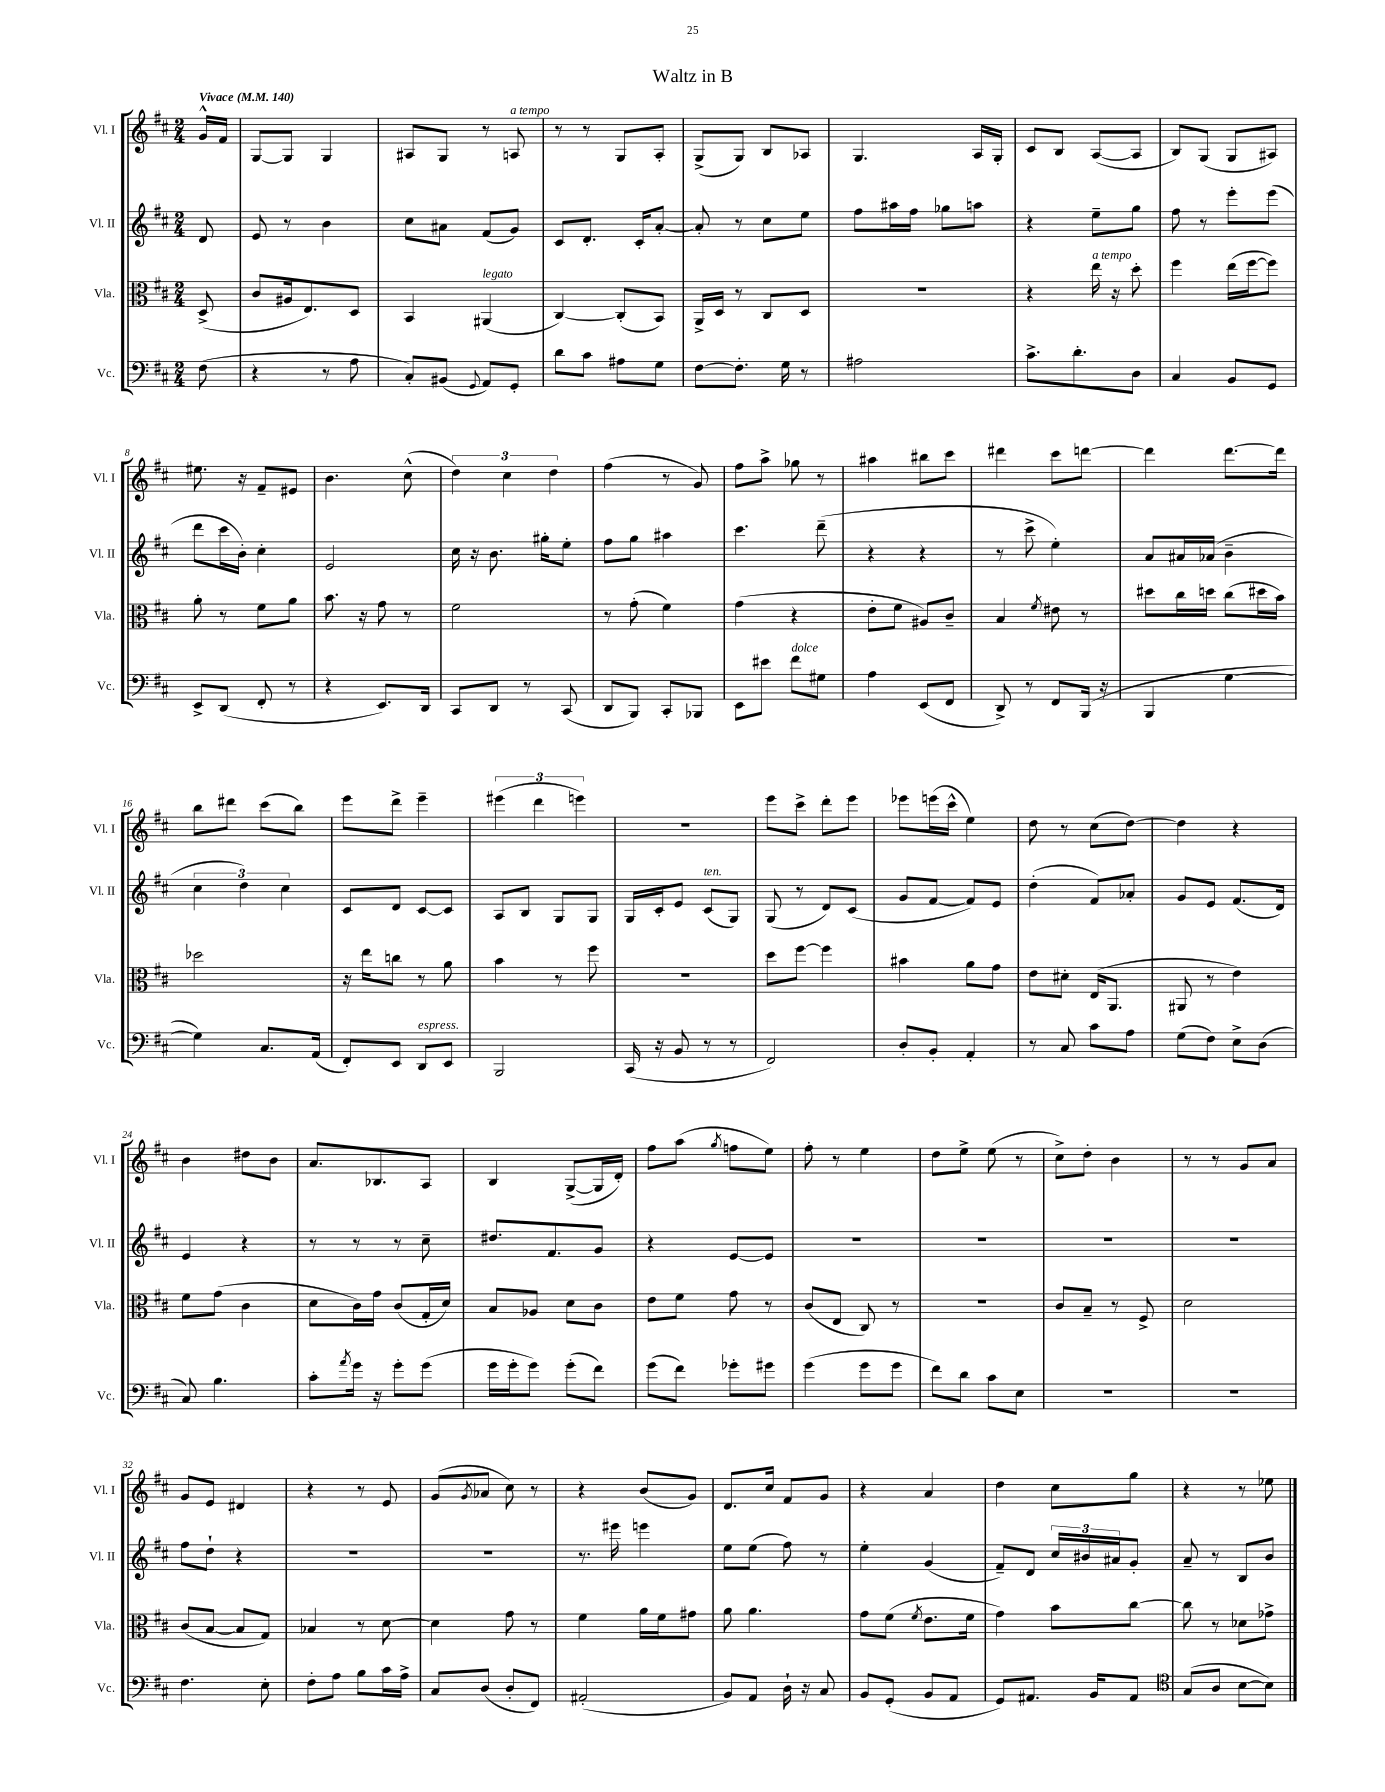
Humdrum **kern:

**kern	**kern	**kern	**kern
*part4	*part3	*part2	*part1
*staff4	*staff3	*staff2	*staff1
*I"Vc.	*I"Vla.	*I"Vl. II	*I"Vl. I
*I'Vc.	*I'Vla.	*I'Vl. II	*I'Vl. I
*clefF4	*clefC3	*clefG2	*clefG2
*k[f#c#]	*k[f#c#]	*k[f#c#]	*k[f#c#]
*M2/4	*M2/4	*M2/4	*M2/4
*MM140	*MM140	*MM140	*MM140
=	=	=	=
!	!	!	!LO:TX:a:B:t=Vivace
(8F#\	(8D^/	8d/	16g^^/LL
.	.	.	16f#/JJ
=1	=1	=1	=1
4r	8c#/L	8e/	[8G/L
.	16A#X/k	8r	8G/J]
.	8.E/)	.	.
8r	.	4b\	4G/
8A\	8D/J	.	.
=2	=2	=2	=2
8C#'/L)	4BB/	8cc#\L	8A#X/L
(8BB#X/J	.	8a#X\J	8G/J
8qqGG/	.	.	.
!	!LO:TX:a:i:t=legato	!	!
8AA/L)	(4AA#X/	(8f#/L	8r
!	!	!	!LO:TX:a:i:t=a tempo
8GG'/J	.	8g/J)	8An/
=3	=3	=3	=3
8d\L	[4C#/)	8c#/L	8r
8c#\J	.	8.d'/J	8r
8A#X\L	(8C#'/L]	.	8G/L
.	.	16c#'/KL	.
8G\J	8BB/J)	[8a'/J	8A'/J
=4	=4	=4	=4
[8F#\L	16AA^/LL	8a'/]	(8G^/L
.	16D/JJ	.	.
8.F#'\J]	8r	8r	8G/J)
.	8C#/L	8cc#\L	8B/L
16G\	.	.	.
8r	8D/J	8ee\J	8A-X/J
=5	=5	=5	=5
2A#X\	2r	8ff#\L	4.G/
.	.	16aa#X\L	.
.	.	16ff#\JJ	.
.	.	8gg-X\L	.
.	.	8aan\J	16A/LL
.	.	.	16G'/JJ
=6	=6	=6	=6
8.c#^\L	4r	4r	8c#/L
.	.	.	8B/J
8.d'\	.	.	.
!	!LO:TX:a:i:t=a tempo	!	!
.	16ee\	8ee~\L	([8A/L
.	16r	.	.
8D\J	8dd'\	8gg\J	8A/J]
=7	=7	=7	=7
4C#/	4ff#\	8ff#\	8B/L)
.	.	8r	(8G/J
8BB/L	(16ee\LL	8eee'\L	8G/L
.	[16ff#\J	.	.
8GG/J	8ff#\J])	(8eee\J	8A#X/J)
!!LO:LB:g=z
=8	=8	=8	=8
8EE^/L	8a'\	8ddd\L	8.ee#X\
(8DD/J	8r	16ccc#\L	.
.	.	16b'\JJ)	16r
8FF#'/	8f#\L	4cc#'\	8f#~/L
8r	8a\J	.	8e#X/J
=9	=9	=9	=9
4r	8.b\	2e/	4.b\
.	16r	.	.
8.EE/L)	8g\	.	.
.	8r	.	(8cc#^^\
16DD/Jk	.	.	.
=10	=10	=10	=10
8CC#/L	2f#\	16cc#\	6dd\)
.	.	16r	.
8DD/J	.	8.b\	.
.	.	.	6cc#\
8r	.	.	.
.	.	16gg#X'\KL	.
.	.	.	6dd\
(8CC#/	.	8ee'\J	.
=11	=11	=11	=11
8DD/L	8r	8ff#\L	(4ff#\
8BBB/J)	(8g'\	8gg\J	.
8CC#'/L	4f#\)	4aa#X\	8r
8BBB-X/J	.	.	8g/)
=12	=12	=12	=12
8EE\L	(4g\	4.ccc#\	8ff#\L
8e#X\J	.	.	8aa^\J
!LO:TX:a:i:t=dolce	!	!	!
8f#\L	4r	.	8gg-X\
8G#X\J	.	(8ddd~\	8r
=13	=13	=13	=13
4A\	8e'\L	4r	4aa#X\
.	8f#\J	.	.
(8EE/L	8A#X/L)	4r	8bb#X\L
8FF#/J	8c#~/J	.	8ccc#\J
=14	=14	=14	=14
8DD^/)	4B/	8r	4ddd#X\
8r	.	8ccc#^\	.
.	8qf#/	.	.
8FF#/L	8e#X\	4ee'\)	8ccc#\L
(16BBB/Jk	8r	.	[8dddn\J
16r	.	.	.
=15	=15	=15	=15
4BBB/	8dd#X\L	8a/L	4ddd\]
.	16cc#\L	16a#X/L	.
.	16ddn\JJ	(16a-X/JJ	.
[4G\	(8cc#\L	4b~\	[8.ddd\L
.	16dd#X\L	.	.
.	16b\JJ)	.	16ddd\Jk]
!!LO:LB:g=z
=16	=16	=16	=16
4G\])	2dd-X\	6cc#\	8bb\L
.	.	.	8ddd#X\J
.	.	6dd\)	.
8.C#/L	.	.	(8ccc#\L
.	.	6cc#\	.
.	.	.	8bb\J)
(16AA/Jk	.	.	.
=17	=17	=17	=17
8FF#'/L)	16r	8c#/L	8eee\L
.	16ee\KL	.	.
8EE/J	8ccn\J	8d/J	8ddd^\J
!LO:TX:a:i:t=espress.	!	!	!
8DD/L	8r	[8c#/L	4eee~\
8EE/J	8a\	8c#/J]	.
=18	=18	=18	=18
2BBB/	4b\	8A/L	(6eee#X\
.	.	8B/J	.
.	.	.	6ddd\
.	8r	8G/L	.
.	.	.	6eeen\)
.	8ff#\	8G/J	.
=19	=19	=19	=19
(16CC#/	2r	16G/LL	2r
16r	.	16c#'/J	.
8BB/	.	8e/J	.
!	!	!LO:TX:a:i:t=ten.	!
8r	.	(8c#/L	.
8r	.	8G/J)	.
=20	=20	=20	=20
2FF#/)	8dd\L	(8G/	8eee\L
.	[8ff#\J	8r	8ccc#^\J
.	4ff#\]	8d/L)	8ddd'\L
.	.	(8c#/J	8eee\J
=21	=21	=21	=21
8D'/L	4b#X\	8g/L	8eee-X\L
8BB'/J	.	[8f#/J	(16eeen\L
.	.	.	16ccc#^^\JJ
4AA'/	8a\L	8f#/L])	4ee\)
.	8g\J	8e/J	.
=22	=22	=22	=22
8r	8e\L	(4dd'\	8dd\
8C#/	8d#X'\J	.	8r
8c#\L	(16E/KL	8f#/L)	(8cc#\L
.	8.AA/J	.	.
8A\J	.	8a-X'/J	[8dd\J)
=23	=23	=23	=23
(8G\L	8AA#X/	8g/L	4dd\]
8F#\J)	8r	8e/J	.
8E^\L	4e\)	(8.f#/L	4r
(8D\J	.	.	.
.	.	16d/Jk)	.
!!LO:LB:g=z
=24	=24	=24	=24
8C#/)	8f#\L	4e/	4b\
4.B\	(8g\J	.	.
.	4c#\	4r	8dd#X\L
.	.	.	8b\J
=25	=25	=25	=25
8c#'\L	8d\L	8r	8.a/L
8qa/	.	.	.
16g\Jk	16c#\L)	8r	.
16r	16g\JJ	.	8.B-X/
8g'\L	(8c#/L	8r	.
(8g\J	16G'/L	8cc#~\	8A/J
.	16d/JJ)	.	.
=26	=26	=26	=26
16g\LL	8B/L	8.dd#X/L	4B/
16g'\J	.	.	.
8g\J)	8A-X/J	.	.
.	.	8.f#/	.
(8g'\L	8d\L	.	([8G^/L
8f#\J)	8c#\J	8g/J	16G/L]
.	.	.	16d'/JJ)
=27	=27	=27	=27
(8g\L	8e\L	4r	8ff#\L
8f#\J)	8f#\J	.	(8aa\J
.	.	.	8qgg/
8g-X'\L	8g\	[8e/L	8ffn\L
8g#X\J	8r	8e/J]	8ee\J)
=28	=28	=28	=28
(4g\	(8c#/L	2r	8ff#'\
.	8E/J	.	8r
8g\L	8C#/)	.	4ee\
8g\J	8r	.	.
=29	=29	=29	=29
8f#\L)	2r	2r	8dd\L
8d\J	.	.	8ee^\J
8c#\L	.	.	(8ee\
8E\J	.	.	8r
=30	=30	=30	=30
2r	8c#/L	2r	8cc#^\L)
.	8B~/J	.	8dd'\J
.	8r	.	4b\
.	8F#^/	.	.
=31	=31	=31	=31
2r	2d\	2r	8r
.	.	.	8r
.	.	.	8g/L
.	.	.	8a/J
!!LO:LB:g=z
=32	=32	=32	=32
4.F#\	(8c#/L	8ff#\L	8g/L
.	[8B/J	8dd`\J	8e/J
.	8B/L]	4r	4d#X/
8E'\	8G/J)	.	.
=33	=33	=33	=33
8F#'\L	4B-X/	2r	4r
8A\J	.	.	.
8B\L	8r	.	8r
16c#\L	[8d\	.	8e/
16A^\JJ	.	.	.
=34	=34	=34	=34
8C#/L	4d\]	2r	(8g/L
.	.	.	8qg/
(8D/J	.	.	8a-X/J
8D'/L	8g\	.	8cc#\)
8FF#/J)	8r	.	8r
=35	=35	=35	=35
(2AA#X'/	4f#\	8.r	4r
.	.	16eee#X\	.
.	16a\LL	4eeen\	(8b/L
.	16f#\J	.	.
.	8g#X\J	.	8g/J)
=36	=36	=36	=36
8BB/L)	8a\	8ee\L	8.d/L
8AA/J	4.a\	(8ee\J	.
.	.	.	16cc#/Jk
16D`\	.	8ff#\)	8f#/L
16r	.	.	.
8C#/	.	8r	8g/J
=37	=37	=37	=37
8BB/L	8g\L	4ee'\	4r
(8GG'/J	(8f#\J	.	.
.	8qf#/	.	.
8BB/L	8.e\L	(4g/	4a/
8AA/J	.	.	.
.	16f#\Jk	.	.
=38	=38	=38	=38
8GG/L)	4g\)	8f#~/L)	4dd\
8.AA#X/J	.	8d/J	.
.	8b\L	24cc#/LL	8cc#\L
.	.	24b#X/	.
16BB/KL	.	.	.
.	.	24a#X/J	.
8AA#/J	[8cc#\J	8g'/J	8gg\J
=39	=39	=39	=39
*clefC4	*	*	*
(8G/L	8cc#\]	8a~/	4r
8A/J	8r	8r	.
[8B\L	8d-X\L	8B/L	8r
8B\J])	8g-X^\J	8b/J	8ee-X\
==	==	==	==
*-	*-	*-	*-
